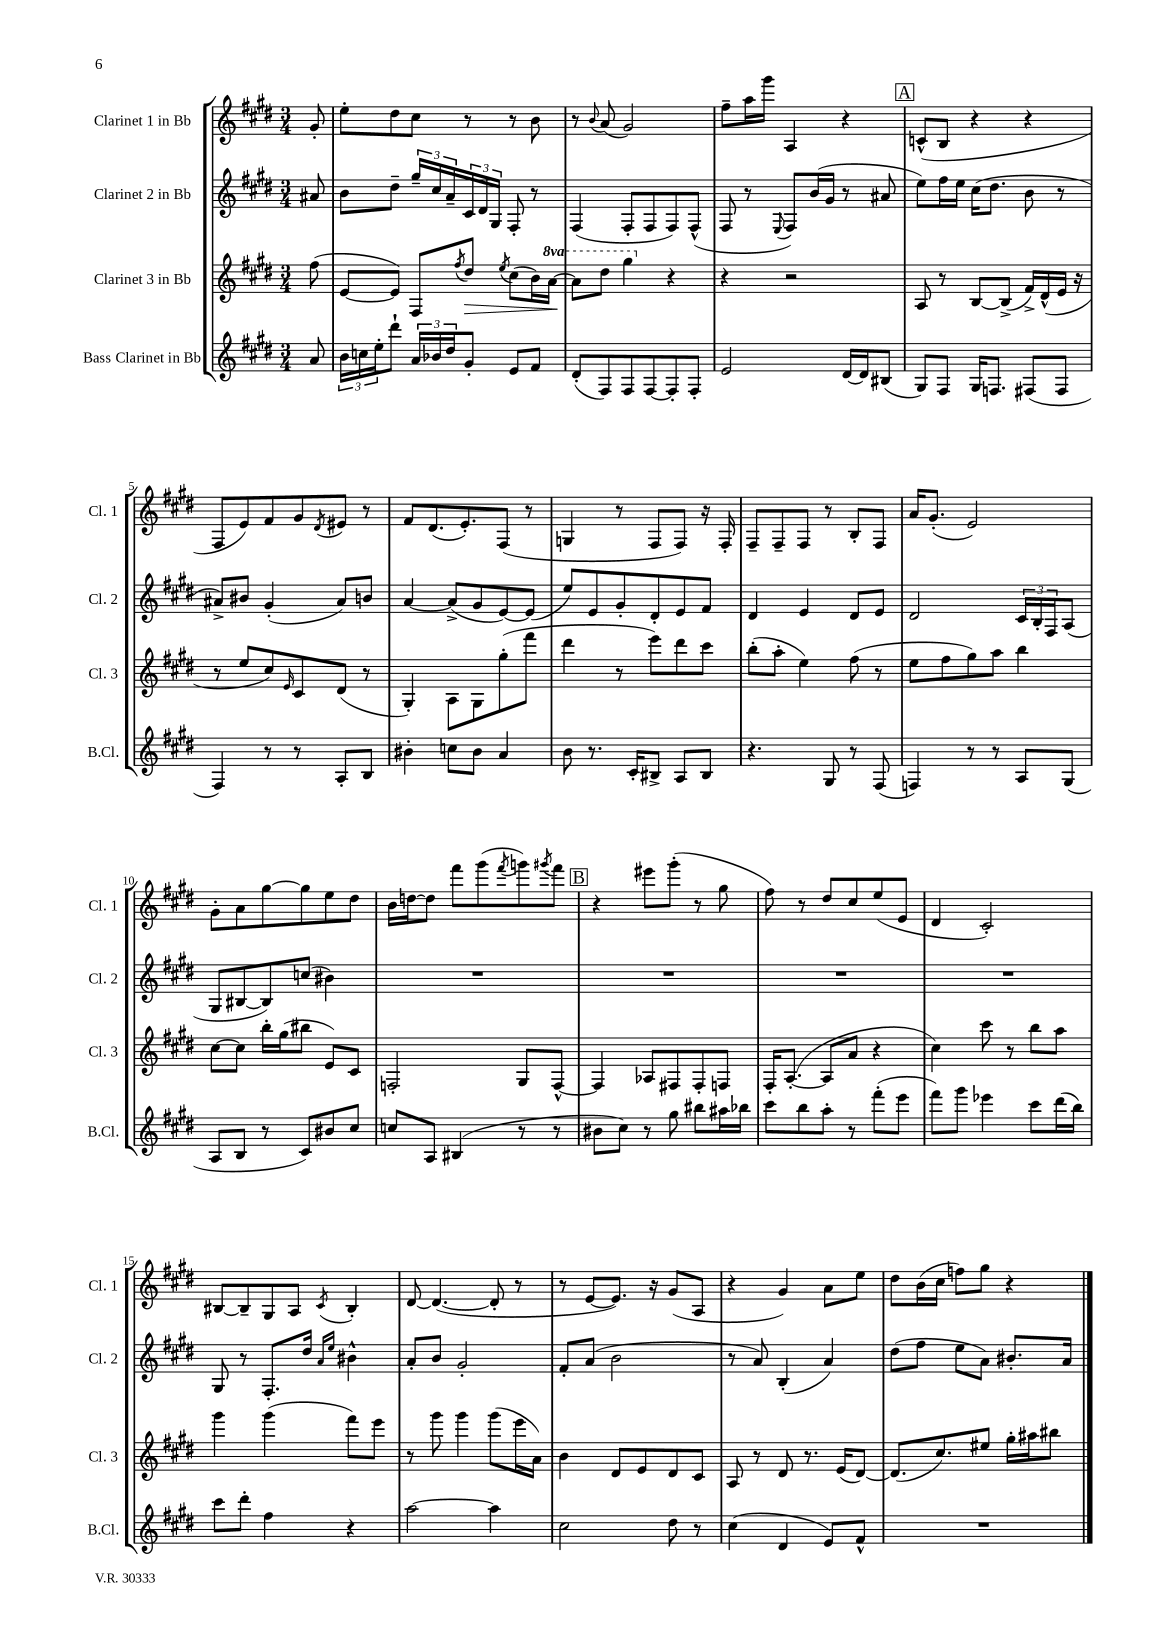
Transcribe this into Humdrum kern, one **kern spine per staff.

**kern	**kern	**kern	**kern
*staff4	*staff3	*staff2	*staff1
*clefG2	*clefG2	*clefG2	*clefG2
*k[f#c#g#d#]	*k[f#c#g#d#]	*k[f#c#g#d#]	*k[f#c#g#d#]
*M3/4	*M3/4	*M3/4	*M3/4
8a/	(8ff#\	8a#/	8g#'/
=	=	=	=
24b\LL	[8e/L	8b\L	8ee'\L
24cc\	.	.	.
24ee'\J	.	.	.
8ddd#`\J	8e/]J)	8dd#~\J	8dd#\
24a/LL	8F#/L	24gg#~/LL	8cc#\J
24b-/	.	24cc#/	.
24dd#/J	.	24a~/	.
.	8qff#/	.	.
8g#'/J	8dd#/J	24c#/	8r
.	.	24d#/	.
.	.	24G#/JJ	.
.	8qee/	.	.
8e/L	(8cc#\L	8F#'/	8r
8f#/J	16b\L)	8r	8b\
.	[16aa\JJ	.	.
=	=	=	=
(8d#'/L	8aa\]L	(4F#/	8r
.	.	.	8qqb/
8F#/)	8ddd#\J	.	(8a/
8F#/	4ggg#\	8F#'/L	2g#/)
[8F#/	.	8F#/	.
8F#'/]	4r	8F#/)	.
8F#'/J	.	(8F#^^/J	.
=	=	=	=
2e/	4r	8F#/	8ff#~\L
.	.	8r	16aa\L
.	.	.	16ggg#\JJ
.	.	8qqE/	.
.	2r	8F#/L)	4A/
.	.	(16b/L	.
.	.	16g#/JJ	.
[16d#/LL	.	8r	4r
16d#/]J	.	.	.
(8B#/J	.	8a#/	.
=	=	=	=
8G#/L)	8A/	8ee\L)	(8c^^/L
8F#/J	8r	16ff#\L	8B/J
.	.	16ee\JJ	.
16G#/LK	[8B/L	(16cc#\LK	4r
8.F/J	.	8.dd#\J	.
.	(8B^/]J	.	.
(8F#/L	16f#^/LL)	8b\	4r
.	(16d#^^/	.	.
8F#/J	16e/JJ	8r	.
.	16r	.	.
=	=	=	=
4F#/)	8r	8a#^/L)	8F#/L
.	8ee/L	8b#/J	8e/)
8r	8cc#/)	(4g#'/	8f#/
.	16qqe/	.	.
8r	8c#/	.	8g#/
.	.	.	8qd#/
8A'/L	(8d#/J	8a#/L)	8e#/J
8B/J	8r	8b/J	8r
=	=	=	=
4b#'\	4G#'/)	[4a/	8f#/L
.	.	.	(8.d#/
8cc\L	8A\L	(8a^/]L	.
.	.	.	8.e'/)
8b#\J	8G#\	8g#/	.
4a/	(8gg#'\	[8e/)	(8F#/J
.	8fff#\J	(8e/]J	8r
=	=	=	=
8b\	4ddd#\	8ee/L)	4G/
8.r	.	8e/	.
.	8r	8g#'/	8r
16c#'/LK	.	.	.
8B#^/J	8eee\L)	8d#'/	8F#/L
8A/L	8ddd#\	8e/	8F#/J)
8B#/J	8ccc#\J	8f#/J	16r
.	.	.	16F#'/
=	=	=	=
4.r	(8bb'\L	4d#/	8F#~/L
.	8aa'\J	.	8F#~/
.	4ee\)	4e/	8F#/J
8G#/	.	.	8r
8r	(8ff#\	8d#/L	8B'/L
(8F#/	8r	8e/J	8F#/J
=	=	=	=
4F/)	8ee\L	2d#/	16a/LK
.	.	.	(8.g#'/J
.	8ff#\	.	.
8r	8gg#\)	.	2e/)
8r	8aa\J	.	.
8A/L	4bb\	24c#/LL	.
.	.	24B'/	.
.	.	24F#/J	.
(8G#/J	.	(8A/J	.
=	=	=	=
8A/L	[8cc#\L	8G#/L	8g#'\L
8B/J	8cc#\]J	[8B#/	8a\
8r	16bb'\LL	8B#/])	[8gg#\
.	(16gg#\J	.	.
8c#/L)	8bb#\J	(8cc/J	8gg#\]
8b#/	8e/L)	4b#\)	8ee\
8cc#/J	8c#/J	.	8dd#\J
=	=	=	=
8cc/L	2F'/	2.r	16b\LL
.	.	.	[16dd\J
8A/J	.	.	8dd\]J
(4B#/	.	.	8fff#\L
.	.	.	(8ggg#\
.	.	.	8qfff#/
8r	8G#/L	.	8ggg\)
.	.	.	8qggg#/
8r	[8F^^/J	.	8fff#\J
=	=	=	=
8b#\L	4F/]	2.r	4r
8cc#\J)	.	.	.
8r	8A-/L	.	8eee#\L
8gg#\	8F#/	.	(8ggg#'\J
8bb#\L	8F#'/	.	8r
16aa#\L	8F/J	.	8gg#\
16bb-\JJ	.	.	.
=	=	=	=
8ccc#\L	16F#'/LK	2.r	8ff#\)
.	([8.A'/J	.	.
8bb\	.	.	8r
8aa'\J	8A/]L	.	8dd#/L
8r	8a/J	.	8cc#/
(8fff#'\L	4r	.	(8ee/
8eee\J	.	.	8e/J
=	=	=	=
8fff#\L)	4cc#\)	2.r	4d#/
8ggg#\J	.	.	.
4eee-\	8ccc#\	.	2c#'/)
.	8r	.	.
8ccc#\L	8bb\L	.	.
(16ddd#\L	8aa\J	.	.
16bb\JJ)	.	.	.
=	=	=	=
8ccc#\L	4ggg#\	8G#/	[8B#/L
8ddd#'\J	.	8r	8B#~/]
4ff#\	(4ggg#\	8.F#'/L	8G#/
.	.	.	8A/J
.	.	16dd#/Jk	.
.	.	16qqa/LL	.
.	.	16qqee/JJ	8qc#/
4r	8fff#\L)	4b#^^\	4B#'/
.	8eee\J	.	.
=	=	=	=
[2aa\	8r	8a'/L	[8d#/
.	8ggg#\	8b/J	(4.d#/_
.	4ggg#\	2g#'/	.
4aa\]	(8ggg#\L	.	8d#'/]
.	16eee\L	.	8r
.	16a\JJ)	.	.
=	=	=	=
2cc#\	4b\	8f#'/L	8r
.	.	(8a/J	[8e/L
.	8d#/L	2b\	8.e/]J)
.	8e/	.	.
.	.	.	16r
8dd#\	8d#/	.	(8g#/L
8r	8c#/J	.	8A/J
=	=	=	=
(4cc#\	8A/	8r	4r
.	8r	8a/)	.
4d#/	8d#/	(4B'/	4g#/)
.	8.r	.	.
8e/L)	.	4a/)	8a\L
.	(16e/LK	.	.
8f#^^/J	[8d#/J)	.	8ee\J
=	=	=	=
2.r	(8.d#/]L	(8dd#\L	8dd#\L
.	.	8ff#\J	(16b\L
.	8.cc#/)	.	16cc#\JJ
.	.	8ee\L	8ff\L)
.	8ee#/J	8a\J)	8gg#\J
.	16gg#'\LL	8.b#'/L	4r
.	16aa#\J	.	.
.	8bb#\J	.	.
.	.	16a/Jk	.
==	==	==	==
*-	*-	*-	*-
